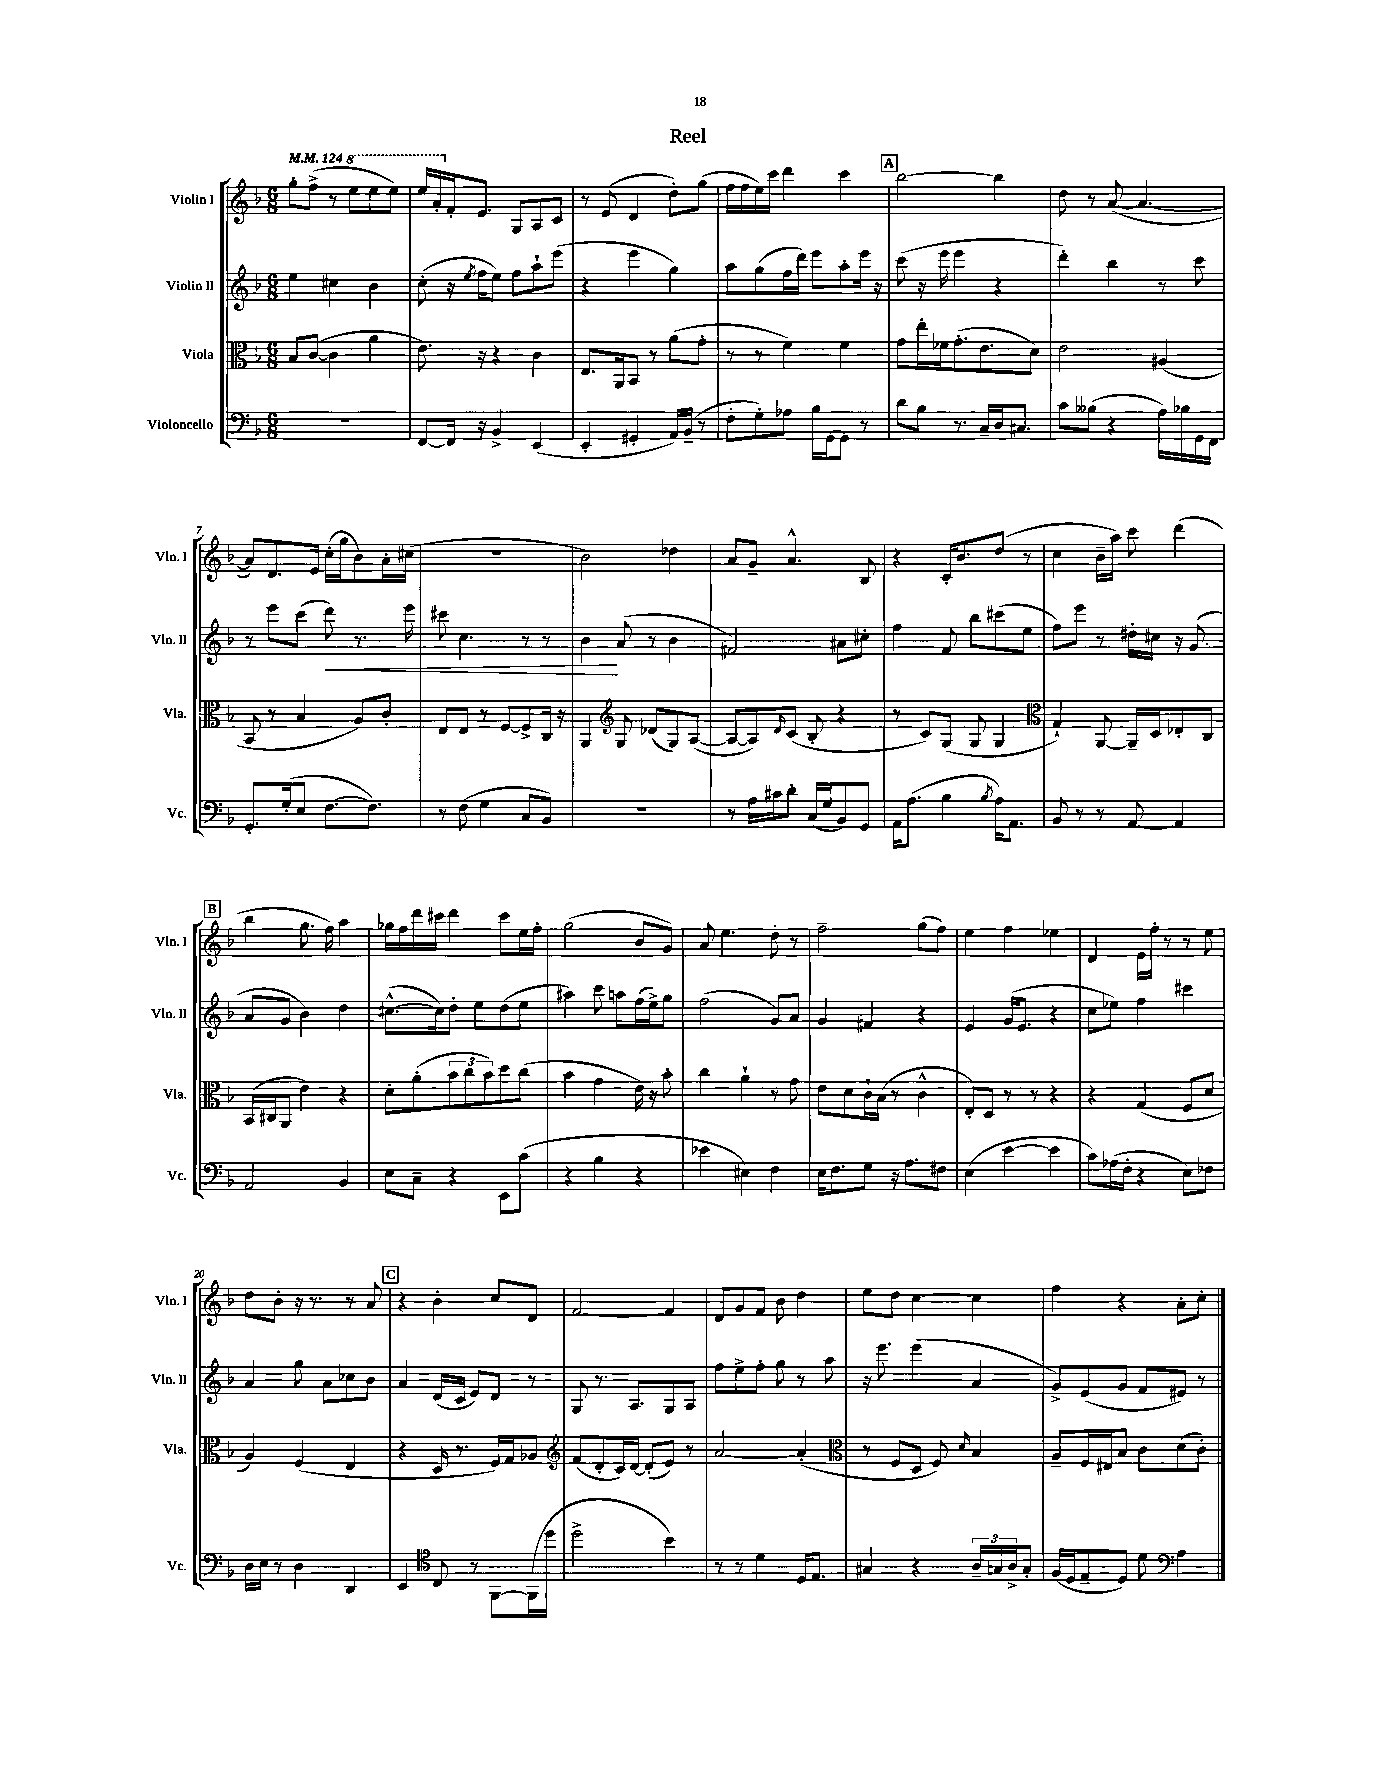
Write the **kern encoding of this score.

**kern	**kern	**kern	**kern
*staff4	*staff3	*staff2	*staff1
*clefF4	*clefC3	*clefG2	*clefG2
*k[b-]	*k[b-]	*k[b-]	*k[b-]
*M6/8	*M6/8	*M6/8	*M6/8
*MM124	*MM124	*MM124	*MM124
2.r	8B-/L	4ee\	8gg'\L
.	([8c/J	.	(8ff^\J
.	4c\]	4cc#\	8r
.	.	.	8eee\L
.	4a\	4b-\	8eee\
.	.	.	8eee\J)
=	=	=	=
[8FF/L	8.e\)	(8cc'\	16eee/LL
.	.	.	16aa'/
16FF/]Jk	.	16r	16f'/J
.	.	8qee/	.
16r	16r	16ff\LK	8.e/J
4BB-^/	4r	8ee\J)	.
.	.	8ff\L	8G/L
(4EE/	4c\	8aa`\	8A/
.	.	(8eee\J	8c/J
=	=	=	=
4EE'/	8.E/L	4r	8r
.	.	.	(8e/
.	16AA/k	.	.
4GG#'/	8BB-/J	4eee\	4d/
.	8r	.	.
16AA/LL)	(8a\L	4gg\)	8dd'\L)
(16BB-~/JJ	.	.	.
8r	8g'\J	.	(8gg\J
=	=	=	=
8F'\L	8r	8aa\L	16ff\LL
.	.	.	16ff\
8G'\)	8r	(8gg\	16ee\)
.	.	.	16ccc\JJ
8A-\J	4f\)	16ff\L	4ddd\
.	.	16ddd\JJ)	.
16B-\LL	.	8eee\L	.
[16GG\J	.	.	.
8GG\]J	4f\	8aa'\	4ccc\
8r	.	16eee\Jk	.
.	.	16r	.
=	=	=	=
8d\L	8g\L	(8ccc\	[2bb-\
8B-\J	16ee'\L	16r	.
.	16f-\J	16eee\	.
8.r	(8.g'\	4eee\	.
16C~/LL	8.e\	.	.
16D/J	.	4r	4bb-\]
8.C#/J	.	.	.
.	8d\J)	.	.
=	=	=	=
8c\L	2e\	4ddd'\)	8dd\
(8B--\J	.	.	8r
4r	.	4bb-\	([8a/
.	.	.	4.a/_
16A\LL)	(4A#/	8r	.
16B-\	.	.	.
16GG\	.	8ccc\	.
16FF\JJ	.	.	.
=	=	=	=
8.GG'/L	8BB-/	8r	8a/]L)
.	8r	8eee\L	8.d/
(16G'/k	.	.	.
8E/J	4B-/	(8ccc\J	.
.	.	.	16e/Jk
[8.F\L	.	8ddd\)	(16cc'\LL
.	.	.	16gg\J
.	8A/L)	8.r	8b-\)
8.F\]J)	.	.	.
.	8c'/J	.	16a'\L
.	.	16eee\	(16cc#\JJ
=	=	=	=
8r	8E/L	8ccc#\	2.r
(8F\	8E/J	4.cc\	.
4G\	8r	.	.
.	[8F/L	.	.
8C/L	8F^/]	8r	.
8BB-/J)	16C/Jk	8r	.
.	16r	.	.
=	=	=	=
2.r	4AA/	4b-\	2b-\)
*	*clefG2	*	*
.	8G/	(8a/	.
.	(8d-/L	8r	.
.	8G/)	4b-\	4dd-\
.	([8A/J	.	.
=	=	=	=
8r	8A/_L	2f#/)	8a/L
16A\LL	8A/])	.	8g~/J
16c#\J	.	.	.
.	16qqd/	.	.
8d'\J	(8c/J	.	4.a^^/
(16C/LL	8B-'/	.	.
16G/J	.	.	.
8BB-/)	4r	8a#\L	.
8GG/J	.	8cc#'\J	8B-/
=	=	=	=
16AA\LK	8r	4ff\	4r
(8.A\J	.	.	.
.	8c/L)	.	.
4B-\	(8G/J	8f/	16c'/LK
.	.	.	8.b-/
.	8G/	8bb-\L	.
8qB-/	.	.	.
16A\LK)	4G/	(8ccc#\	(8dd/J
8.AA\J	.	.	.
.	.	8ee\J	8r
=	=	=	=
*	*clefC3	*	*
8BB-/	4G`/)	8ff\L)	4cc\
8r	.	8eee\J	.
8r	[8AA/	8r	16b-~\LL
.	.	.	16aa\JJ)
[8AA/	16AA~/]LL	16dd#'\LL	8ccc\
.	16D/J	16cc#\JJ	.
4AA/]	8E-'/	16r	(4ddd\
.	.	(8.g/	.
.	8C/J	.	.
=	=	=	=
2AA/	(16BB-/LL	8a/L	4bb-\
.	16C#/J	.	.
.	8AA/J	8g/J	.
.	4e\)	4b-\)	8.gg\
.	.	.	16ff\)
4BB-/	4r	4dd\	4aa\
=	=	=	=
8E\L	8d'\L	([8.cc#^^\L	16gg-\LL
.	.	.	16ff\
8C~\J	(8a'\	.	16ddd\
.	.	16cc#\]k)	16ccc#\JJ
4r	12b-\	8dd'\J	4ddd\
.	12cc\	.	.
.	.	8ee\L	.
.	12b-\)	.	.
8EE\L	8dd\	(8dd\	8ccc#\L
(8c\J	(8cc\J	8ee\J	16ee\L
.	.	.	16ff'\JJ
=	=	=	=
4r	4b-\	4aa#\)	(2gg\
4B-\	4g\	8ccc\	.
.	.	8aa\L	.
4r	16e\)	(16ff\L	8b-/L
.	16r	16ee^\J)	.
.	8b-'\	8gg\J	8g/J)
=	=	=	=
4e-\	4cc\	(2ff\	8a/
.	.	.	4.ee\
4E#\)	4a`\	.	.
4F\	8r	8g/L)	8dd'\
.	8g\	8a/J	8r
=	=	=	=
16E\LK	8e\L	4g/	2ff~\
8.F\	.	.	.
.	8d\	.	.
8G\J	16c`\L	4f#/	.
.	(16B-\JJ	.	.
16r	8r	.	.
8.A\L	.	.	.
.	4c^^\	4r	(8gg\L
8F#\J	.	.	8ff\J)
=	=	=	=
(4E\	8E'/L)	4e/	4ee\
.	8D/J	.	.
[4e\	8r	(16g/LK	4ff\
.	.	8.e/J	.
.	8r	.	.
4e\]	4r	4r	4ee-\
=	=	=	=
8c\L)	4r	8cc\L	4d/
(16A-\L	.	8ee-\J)	.
16F'\JJ	.	.	.
4r	(4G/	4ff\	16e\LL
.	.	.	16ff'\JJ
.	.	.	8r
8E\L)	8F/L	4ccc#\	8r
8F-\J	8d/J	.	8ee\
=	=	=	=
16D\LL	4A/)	4a/	8dd\L
16E\JJ	.	.	.
8r	.	.	8b-'\J
4D\	(4F/	8gg\	16r
.	.	.	8.r
.	.	8a\L	.
4DD/	4E/	8cc-\	8r
.	.	8b-\J	8a/
=	=	=	=
4EE/	4r	4a/	4r
*clefC4	*	*	*
8C/	16D/	(16d/LL	4b-'\
.	8.r	16c/JJ	.
8r	.	8e/L)	.
[8FF\L	16F/LL)	8d/J	8cc/L
.	16G/J	.	.
(16FF\]L	8A-/J	8r	8d/J
16dd\JJ	.	.	.
=	=	=	=
*	*clefG2	*	*
2dd^\	(8f/L	8G/	[2f/
.	8d'/	8.r	.
.	16c/L)	.	.
.	[16d/JJ	8.A/L	.
.	(8d'/]L	.	.
4b-\)	8e/J)	8G/	4f/]
.	8r	8A/J	.
=	=	=	=
8r	[2a/	8ff\L	8d/L
8r	.	8ee^\	8g/
4d\	.	8ff'\J	8f/J
.	.	8gg\	8b-\
16D/LK	(4a'/]	8r	4dd\
8.E/J	.	.	.
.	.	8aa\	.
=	=	=	=
*	*clefC3	*	*
4G#/	8r	16r	8ee\L
.	.	8.eee\	.
.	8F/L	.	8dd\J
4r	8D/J	(4eee\	[4cc\
.	8F/)	.	.
.	16qqd/	.	.
24A~/LL	4B-/	4a/	4cc\]
24G/	.	.	.
24A^/J	.	.	.
8G'/J	.	.	.
=	=	=	=
(16F/LL	8A~/L	8g^/L)	4ff\
16D/J	.	.	.
8E~/	16F/L	(8e/	.
.	16E#/J	.	.
8D/J)	8B-/J	8g/J	4r
8d\	8c\L	8f/L	.
*clefF4	*	*	*
4A\	(8d\	8e#/J)	8a'\L
.	8c'\J)	8r	8cc'\J
==	==	==	==
*-	*-	*-	*-
